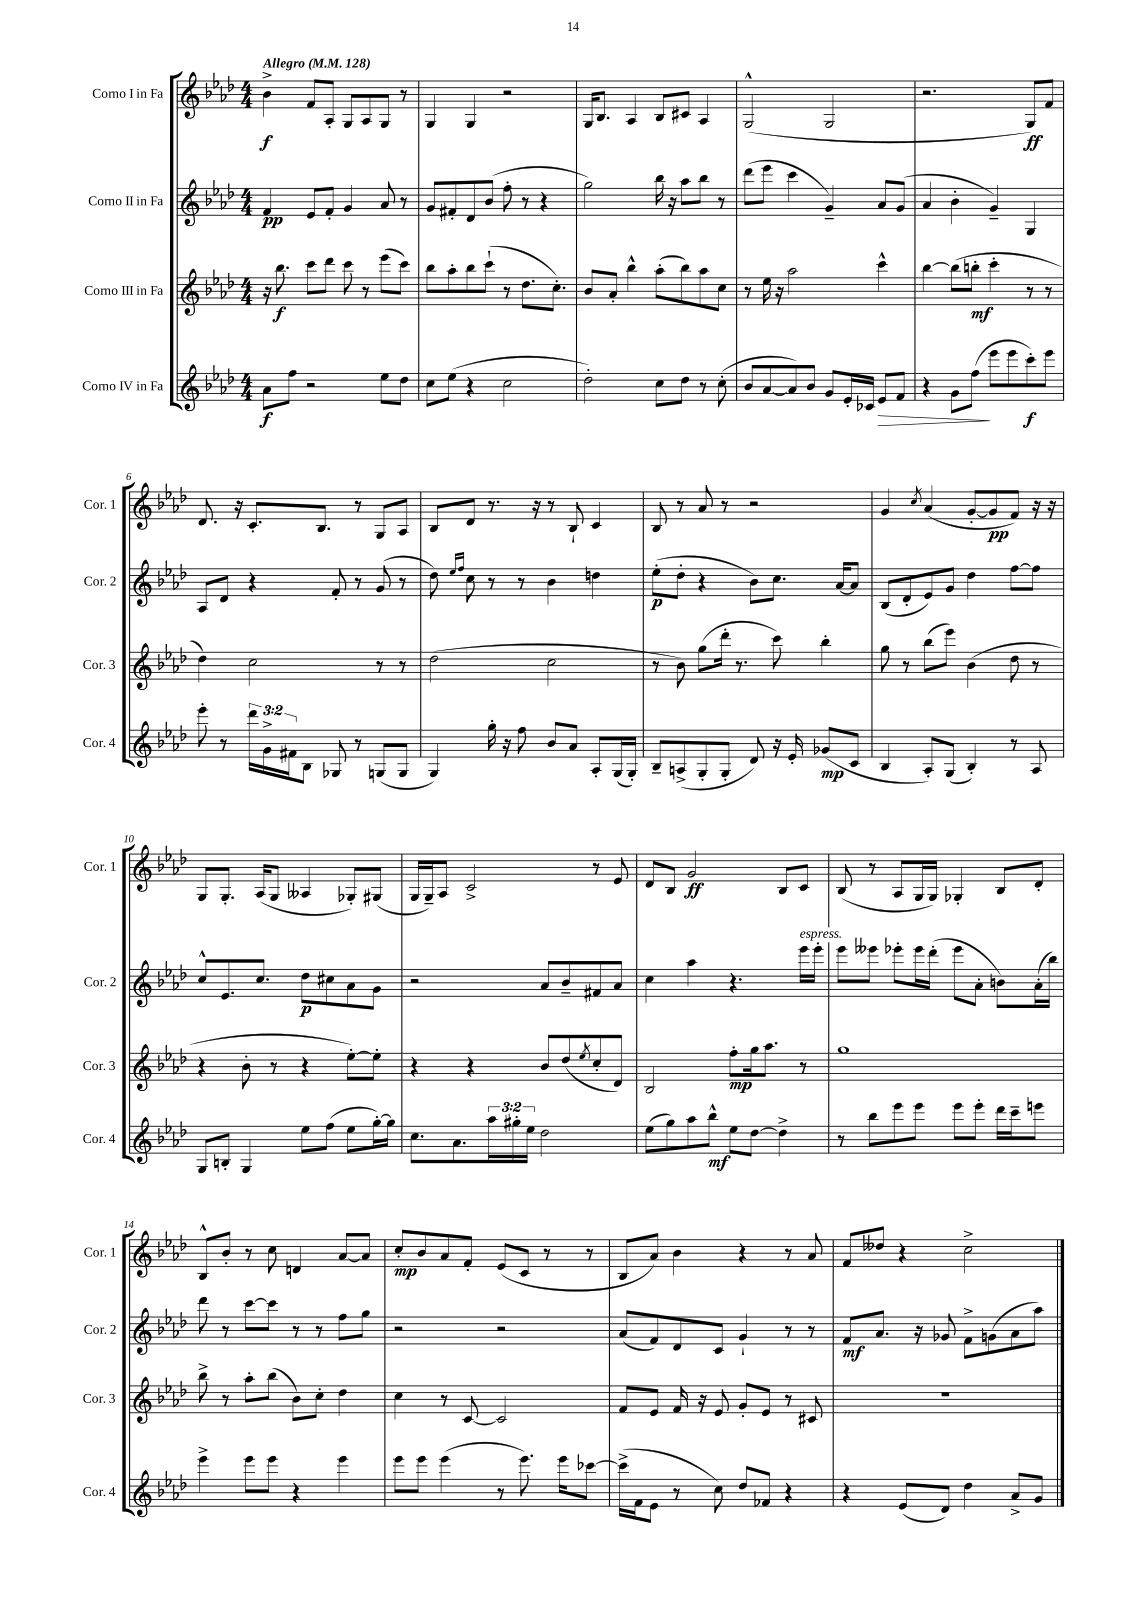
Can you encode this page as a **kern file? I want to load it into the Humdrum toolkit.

**kern	**kern	**kern	**kern
*staff4	*staff3	*staff2	*staff1
*clefG2	*clefG2	*clefG2	*clefG2
*k[b-e-a-d-]	*k[b-e-a-d-]	*k[b-e-a-d-]	*k[b-e-a-d-]
*M4/4	*M4/4	*M4/4	*M4/4
*MM128	*MM128	*MM128	*MM128
8a-\L	16r	4f/	4b-^\
.	8.bb-\	.	.
8ff\J	.	.	.
2r	8ccc\L	8e-/L	8f/L
.	8ddd-\J	8f'/J	8A-'/J
.	8ccc\	4g/	8G/L
.	8r	.	8A-/
8ee-\L	(8eee-\L	8a-/	8G/J
8dd-\J	8ccc\J)	8r	8r
=	=	=	=
8cc\L	8bb-\L	8g/L	4G/
(8ee-\J	8aa-'\	8f#'/	.
4r	8bb-\	8d-/	4G/
.	(8ccc`\J	(8b-/J	.
2cc\	8r	8ff'\	2r
.	8.dd-\L	8r	.
.	.	4r	.
.	8.cc'\J)	.	.
=	=	=	=
2dd-'\)	8b-/L	2gg\)	16G/LK
.	.	.	8.B-/J
.	8a-'/J	.	.
.	4bb-^^\	.	4A-/
8cc\L	(8aa-'\L	16bb-\	8B-/L
.	.	16r	.
8dd-\J	8bb-\)	8aa-\L	8c#/J
8r	8aa-\	8bb-\J	4A-/
(8cc'\	8cc\J	8r	.
=	=	=	=
8b-/L	8r	(8ddd-\L	(2G^^/
[8a-/	16ee-\	8eee-\J	.
.	16r	.	.
8a-/])	2aa-\	4ccc\	.
8b-/J	.	.	.
8g/L	.	4g~/)	2G/
16e-'/L	.	.	.
16c-/JJ	.	.	.
8e-/L	4ccc^^\	8a-/L	.
8f/J	.	(8g/J	.
=	=	=	=
4r	[4bb-\	4a-/	2.r
8g\L	(8bb-\]L	4b-'\	.
(8ff\J	8bb'\J	.	.
8eee-\L	4ccc'\	4g~/)	.
8eee-\	.	.	.
8ccc'\)	8r	4G/	8G/L)
8eee-\J	8r	.	8f/J
=	=	=	=
8eee-'\	4dd-\)	8A-/L	8.d-/
8r	.	8d-/J	.
.	.	.	16r
24ddd-\LL	2cc\	4r	8.c'/L
24g^\	.	.	.
24f#\J	.	.	.
8B-\J	.	.	.
.	.	.	8.B-/J
8G-/	.	8f'/	.
8r	.	8r	8r
(8G/L	8r	(8g/	8G/L
8G/J	8r	8r	8A-/J
=	=	=	=
4G/)	(2dd-\	8dd-\)	8B-/L
.	.	16qqee-/LL	.
.	.	16qqff/JJ	.
.	.	8cc\	8d-/J
16gg'\	.	8r	8.r
16r	.	.	.
8ff\	.	8r	.
.	.	.	16r
8b-/L	2cc\	4b-\	8r
8a-/J	.	.	8B-`/
8A-'/L	.	4dd\	4c/
(16G/L	.	.	.
16G'/JJ)	.	.	.
=	=	=	=
8B-~/L	8r	(8ee-'\L	8B-/
(8A^/	8b-\)	8dd-'\J	8r
8G'/	(8gg\L	4r	8a-/
8G'/J	16ddd-'\Jk	.	8r
.	8.r	.	.
8d-/)	.	8b-\L)	2r
16r	8ccc\)	8.cc\J	.
16e-'/	.	.	.
(8g-/L	4bb-'\	.	.
.	.	[16a-/LK	.
8c/J	.	8a-/]J	.
=	=	=	=
4B-/	8gg\	(8B-/L	4g/
.	8r	8d-'/	.
.	.	.	8qcc/
8A-'/L)	(8bb-\L	8e-/)	(4a-/
(8G/J	8eee-\J)	8g/J	.
4B-'/)	(4b-\	4dd-\	[8g'/L
.	.	.	8g/]
8r	8dd-\	[8ff\L	8f/J)
8A-/	8r	8ff\]J	16r
.	.	.	16r
=	=	=	=
8G/L	4r	8cc^^/L	8G/L
8B'/J	.	8.e-/	8.G'/J
4G/	8b-'\	.	.
.	.	8.cc/J	(16A-/LK
.	8r	.	8G/J
8ee-\L	4r	8dd-\L	4A--/
(8ff\J	.	8cc#\	.
8ee-\L	[8ee-'\L)	8a-\	8G-'/L)
[16gg'\L)	8ee-'\]J	8g\J	(8G#/J
16gg\]JJ	.	.	.
=	=	=	=
8.cc\L	4r	2r	16G/LL
.	.	.	16G~/J)
.	.	.	8A-/J
8.a-\	.	.	.
.	4r	.	2c^/
24aa-\L	.	.	.
24gg#'\	.	.	.
24ee-\JJ	.	.	.
2dd-\	8b-/L	8a-/L	.
.	(8dd-/	8b-~/	.
.	8qee-/	.	.
.	8cc'/	8f#/	8r
.	8d-/J)	8a-/J	8e-/
=	=	=	=
(8ee-\L	2B-/	4cc\	8d-/L
8gg\)	.	.	8B-/J
8aa-\	.	4aa-\	2g/
8bb-^^\J	.	.	.
8ee-\L	8ff'\L	4.r	.
[8dd-\J	16gg\k	.	.
.	8.aa-\J	.	.
4dd-^\]	.	.	8B-/L
.	8r	16eee-\LL	8c/J
.	.	16eee-'\JJ	.
=	=	=	=
8r	1gg	8eee-\L	(8B-/
8bb-\L	.	8eee--\J	8r
8eee-\	.	8eee-'\L	8A-/L
8eee-\J	.	16eee-\L	16G/L
.	.	(16ddd-'\JJ	16G/JJ)
8eee-\L	.	8eee-\L	4G-'/
8eee-'\J	.	8a-'\J	.
16ddd-\LL	.	8b\L)	8B-/L
16ccc~\J	.	.	.
8eee\J	.	(16a-'\L	8d-'/J
.	.	16bb-\JJ)	.
=	=	=	=
4eee-^\	8bb-^\	8ddd-\	8B-^^/L
.	8r	8r	8b-'/J
8eee-\L	8aa-'\L	[8ccc\L	8r
8eee-\J	(8bb-\J	8ccc\]J	8cc\
4r	8b-\L)	8r	4d/
.	8cc'\J	8r	.
4eee-\	4dd-\	8ff\L	[8a-/L
.	.	8gg\J	8a-/]J
=	=	=	=
8eee-\L	4cc\	2r	8cc'/L
8eee-\J	.	.	8b-/
(4eee-\	8r	.	8a-/
.	[8c/	.	8f'/J
8r	2c/]	2r	(8e-/L
8.eee-\)	.	.	8c/J
.	.	.	8r
16eee-\LK	.	.	.
[8ccc-\J	.	.	8r
=	=	=	=
(16ccc-^\]LL	8f/L	(8a-/L	8B-/L
16f\J	.	.	.
8e-\J	8e-/J	8f/)	8a-/J)
8r	16f/	8d-/	4b-\
.	16r	.	.
8cc\)	8e-/	8c/J	.
8dd-/L	8g'/L	4g`/	4r
8f-/J	8e-/J	.	.
4r	8r	8r	8r
.	8c#/	8r	8a-/
=	=	=	=
4r	1r	8f/L	8f/L
.	.	8.a-/J	8dd--/J
(8e-/L	.	.	4r
.	.	16r	.
8d-/J)	.	8g-/	.
4dd-\	.	8f^\L	2cc^\
.	.	(8g\	.
8a-^/L	.	8a-\	.
8g/J	.	8aa-\J)	.
==	==	==	==
*-	*-	*-	*-
